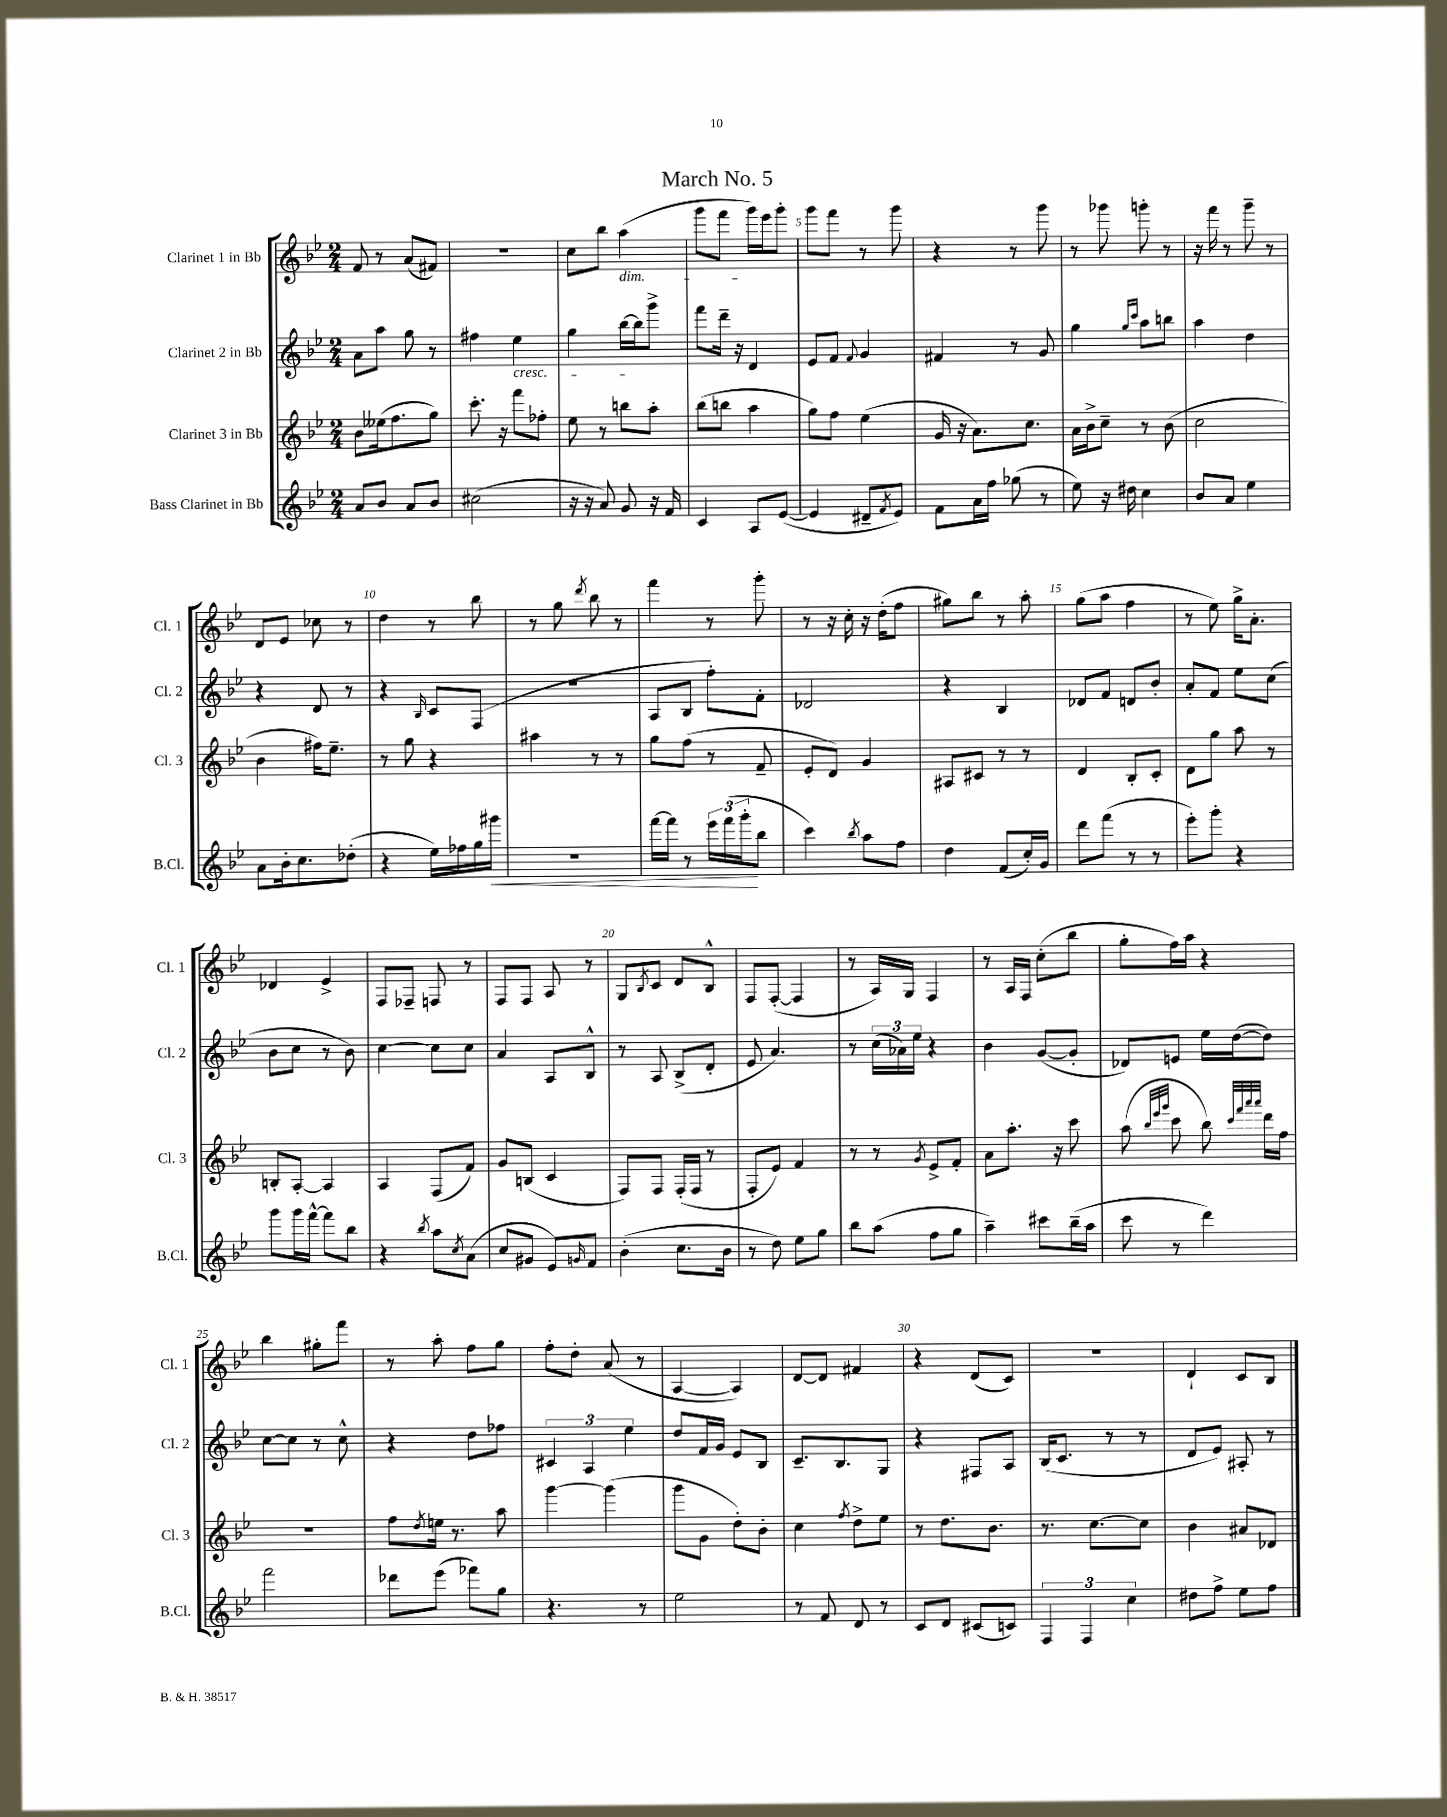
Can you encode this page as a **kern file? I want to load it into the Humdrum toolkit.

**kern	**dynam	**kern	**kern	**kern
*part4	*part4	*part3	*part2	*part1
*staff4	*staff4	*staff3	*staff2	*staff1
*I"Bass Clarinet in Bb	*	*I"Clarinet 3 in Bb	*I"Clarinet 2 in Bb	*I"Clarinet 1 in Bb
*I'B.Cl.	*	*I'Cl. 3	*I'Cl. 2	*I'Cl. 1
*clefG2	*	*clefG2	*clefG2	*clefG2
*k[b-e-]	*	*k[b-e-]	*k[b-e-]	*k[b-e-]
*M2/4	*	*M2/4	*M2/4	*M2/4
=1	=1	=1	=1	=1
8a/L	.	8b-\L	8a\L	8f/
8b-/J	.	(16ee--X\k	8aa\J	8r
.	.	8.ff\	.	.
8a/L	.	.	8gg\	(8a/L
8b-/J	.	8gg\J)	8r	8f#X/J)
=2	=2	=2	=2	=2
(2cc#X\	.	8.ccc'\	4ff#X\	2r
.	.	16r	.	.
!	!	!	!LO:TX:b:i:t=cresc.	!
.	.	8fff\L	4ee-\	.
.	.	8ff-X'\J	.	.
=3	=3	=3	=3	=3
16r	.	8ee-\	4gg\	8cc\L
16r	.	.	.	.
8a/)	.	8r	.	8bb-\J
!	!	!	!	!LO:TX:b:i:t=dim.
8g/	.	8bbn\L	[16bb-\LL	(4aa\
.	.	.	16bb-\J]	.
16r	.	8aa'\J	8ggg^\J	.
16f/	.	.	.	.
=4	=4	=4	=4	=4
4c/	.	(8bb-\L	8fff\L	8ggg\L
.	.	8bbn\J	16ddd~\Jk	8fff\J
.	.	.	16r	.
8A/L	.	4aa\	4d/	16ggg\LL)
.	.	.	.	16eee-\J
([8e-/J	.	.	.	8ggg'\J
=5	=5	=5	=5	=5
4e-/]	.	8gg\L)	8e-/L	8ggg\L
.	.	8ff\J	8f/J	8fff\J
.	.	.	8qqf/	.
8d#X~/L	.	(4ee-\	4g/	8r
8qf/	.	.	.	.
8e-/J)	.	.	.	8ggg\
=6	=6	=6	=6	=6
8f\L	.	16g/	4f#X/	4r
.	.	16r	.	.
16a\L	.	8.a\L)	.	.
16ff\JJ	.	.	.	.
(8gg-X\	.	.	8r	8r
.	.	8.cc\J	.	.
8r	.	.	8g/	8ggg\
=7	=7	=7	=7	=7
8ee-\)	.	16a\LL	4gg\	8r
.	.	16b-^\J	.	.
16r	.	8cc~\J	.	8ggg-X\
16dd#X\	.	.	.	.
.	.	.	16qqgg/LL	.
.	.	.	16qqccc/JJ	.
4cc\	.	8r	8aa\L	8gggn'\
.	.	(8b-\	8bbn\J	8r
=8	=8	=8	=8	=8
8b-/L	.	2cc\	4aa\	16r
.	.	.	.	16fff\
8a/J	.	.	.	8r
4ee-\	.	.	4dd\	8ggg~\
.	.	.	.	8r
!!LO:LB:g=z
=9	=9	=9	=9	=9
8a\L	.	4b-\	4r	8d/L
16b-'\k	.	.	.	8e-/J
8.cc\	.	.	.	.
.	.	16ff#X\KL)	8d/	8cc-X\
.	.	8.ee-~\J	.	.
(8dd-X'\J	.	.	8r	8r
=10	=10	=10	=10	=10
4r	.	8r	4r	4dd\
.	.	8gg\	.	.
.	.	.	16qqB-/	.
16ee-\LL)	.	4r	8c/L	8r
16ff-X\	.	.	.	.
16gg\	.	.	(8F/J	8bb-\
!	!LO:HP:b	!	!	!
16ggg#X\JJ	<	.	.	.
=11	=11	=11	=11	=11
2r	.	4aa#X\	2r	8r
.	.	.	.	8gg\
.	.	.	.	8qddd/
.	.	8r	.	8bb-\
.	.	8r	.	8r
=12	=12	=12	=12	=12
[16fff\LL	.	8gg\L	8A/L	4fff\
16fff\JJ]	.	.	.	.
8r	.	(8ff\J	8B-/J	.
24eee-\LL	.	8r	8ff'\L)	8r
(24fff\	.	.	.	.
24ggg'\J	.	.	.	.
8bb-\J	[	8f~/	8f'\J	8ggg'\
=13	=13	=13	=13	=13
4ccc\)	.	8e-'/L	2d-X/	8r
.	.	8d/J)	.	16r
.	.	.	.	16cc'\
8qbb-/	.	.	.	.
8aa\L	.	4g/	.	16r
.	.	.	.	(16dd'\KL
8ff\J	.	.	.	8ff\J
=14	=14	=14	=14	=14
4dd\	.	8A#X/L	4r	8gg#X\L)
.	.	8c#X/J	.	8bb-\J
(8f/L	.	8r	4B-/	8r
16cc'/L)	.	8r	.	8aa'\
16g/JJ	.	.	.	.
=15	=15	=15	=15	=15
8ddd\L	.	4d/	8d-X/L	(8gg\L
(8fff\J	.	.	8f/J	8aa\J
8r	.	8B-'/L	8dn/L	4ff\
8r	.	8c'/J	8b-'/J	.
=16	=16	=16	=16	=16
8eee-'\L)	.	8d\L	8a'/L	8r
8ggg'\J	.	8gg\J	8f/J	8ee-\)
4r	.	8aa\	8ee-\L	16gg^\KL
.	.	.	.	8.a'\J
.	.	8r	(8cc\J	.
!!LO:LB:g=z
=17	=17	=17	=17	=17
8ggg\L	.	8Bn'/L	8b-\L	4d-X/
16ggg\L	.	[8A'/J	8cc\J	.
[16fff^^\JJ	.	.	.	.
8fff\L]	.	4A/]	8r	4e-^/
8bb-\J	.	.	8b-\)	.
=18	=18	=18	=18	=18
4r	.	4A/	[4cc\	8F/L
.	.	.	.	8F-X~/J
8qbb-/	.	.	.	.
8aa\L	.	(8F/L	8cc\L]	8Fn/
8qcc/	.	.	.	.
(8a\J	.	8f/J)	8cc\J	8r
=19	=19	=19	=19	=19
8cc/L	.	8g/L	4a/	8F/L
8g#X/J	.	(8Bn/J	.	8F/J
8e-/L)	.	4c/	8A/L	8A/
16qqgn/	.	.	.	.
8f/J	.	.	8B-^^/J	8r
=20	=20	=20	=20	=20
(4b-'\	.	8F/L)	8r	8G/L
.	.	.	.	8qB-/
.	.	8F/J	8A/	8c/J
8.cc\L	.	(16F'/LL	(8B-^/L	8d/L
.	.	16F/JJ	.	.
.	.	8r	8d'/J	8B-^^/J
16b-\Jk	.	.	.	.
=21	=21	=21	=21	=21
8r	.	8F'/L	8e-/	8F/L
8dd\)	.	8e-/J)	4.a/)	([8F'/J
8ee-\L	.	4f/	.	4F/]
8gg\J	.	.	.	.
=22	=22	=22	=22	=22
8bb-\L	.	8r	8r	8r
(8aa\J	.	8r	(24cc\LL	16A/LL)
.	.	.	24a-X\)	.
.	.	.	.	16G/JJ
.	.	.	24ee-\JJ	.
.	.	8qg/	.	.
8ff\L	.	8e-^/L	4r	4F/
8gg\J	.	8f'/J	.	.
=23	=23	=23	=23	=23
4aa~\)	.	8a\L	4b-\	8r
.	.	8.aa'\J	.	16A/LL
.	.	.	.	16F/JJ
8ccc#X\L	.	.	([8g/L	(8cc'\L
.	.	16r	.	.
(16bb-~\L	.	8ccc\	8g'/J]	8bb-\J
16aa\JJ	.	.	.	.
=24	=24	=24	=24	=24
8ccc\	.	(8aa\	8d-X/L)	8gg'\L
.	.	32qqbb-/LLL	.	.
.	.	32qqeee-/	.	.
.	.	32qqggg/JJJ	.	.
8r	.	8ccc\	8en/J	16ff\L)
.	.	.	.	16aa\JJ
4ddd\)	.	8bb-\)	16ee-\LL	4r
.	.	.	([16dd\J	.
.	.	32qqccc/LLL	.	.
.	.	32qqfff/	.	.
.	.	32qqaaa/	.	.
.	.	32qqaaa/JJJ	.	.
.	.	16ddd\LL	8dd\J])	.
.	.	16ff\JJ	.	.
!!LO:LB:g=z
=25	=25	=25	=25	=25
2fff\	.	2r	[8cc\L	4bb-\
.	.	.	8cc\J]	.
.	.	.	8r	8gg#X'\L
.	.	.	8cc^^\	8fff\J
=26	=26	=26	=26	=26
8ddd-X\L	.	8ff\L	4r	8r
.	.	8qdd/	.	.
(8eee-\J	.	16een\Jk	.	8aa'\
.	.	8.r	.	.
8fff-X\L)	.	.	8dd\L	8ff\L
8gg\J	.	8aa\	8ff-X\J	8gg\J
=27	=27	=27	=27	=27
4.r	.	[4ggg\	6c#X/	8ff'\L
.	.	.	.	8dd'\J
.	.	.	6A/	.
.	.	(4ggg\]	.	(8a/
.	.	.	6ee-\	.
8r	.	.	.	8r
=28	=28	=28	=28	=28
2ee-\	.	8ggg\L	8dd/L	[4A/
.	.	8g\J	16f/L	.
.	.	.	16g/JJ	.
.	.	8dd'\L)	8e-/L	4A/])
.	.	8b-'\J	8B-/J	.
=29	=29	=29	=29	=29
8r	.	4cc\	8.c~/L	[8d/L
8f/	.	.	.	8d/J]
.	.	.	8.B-/	.
.	.	8qff/	.	.
8d/	.	8dd^\L	.	4f#X/
8r	.	8ee-\J	8G/J	.
=30	=30	=30	=30	=30
8c/L	.	8r	4r	4r
8d/J	.	8.dd\L	.	.
(8c#X/L	.	.	8F#X/L	(8d/L
.	.	8.b-\J	.	.
8cn/J)	.	.	8A/J	8c/J)
=31	=31	=31	=31	=31
6F/	.	8.r	(16B-/KL	2r
.	.	.	8.c/J	.
6F/	.	.	.	.
.	.	[8.cc\L	.	.
.	.	.	8r	.
6cc\	.	.	.	.
.	.	8cc\J]	8r	.
=32	=32	=32	=32	=32
8dd#X\L	.	4b-\	8d/L	4d`/
8ff^\J	.	.	8e-/J)	.
8ee-\L	.	8a#X/L	8A#X'/	8c/L
8ff\J	.	8d-X/J	8r	8B-/J
==	==	==	==	==
*-	*-	*-	*-	*-
